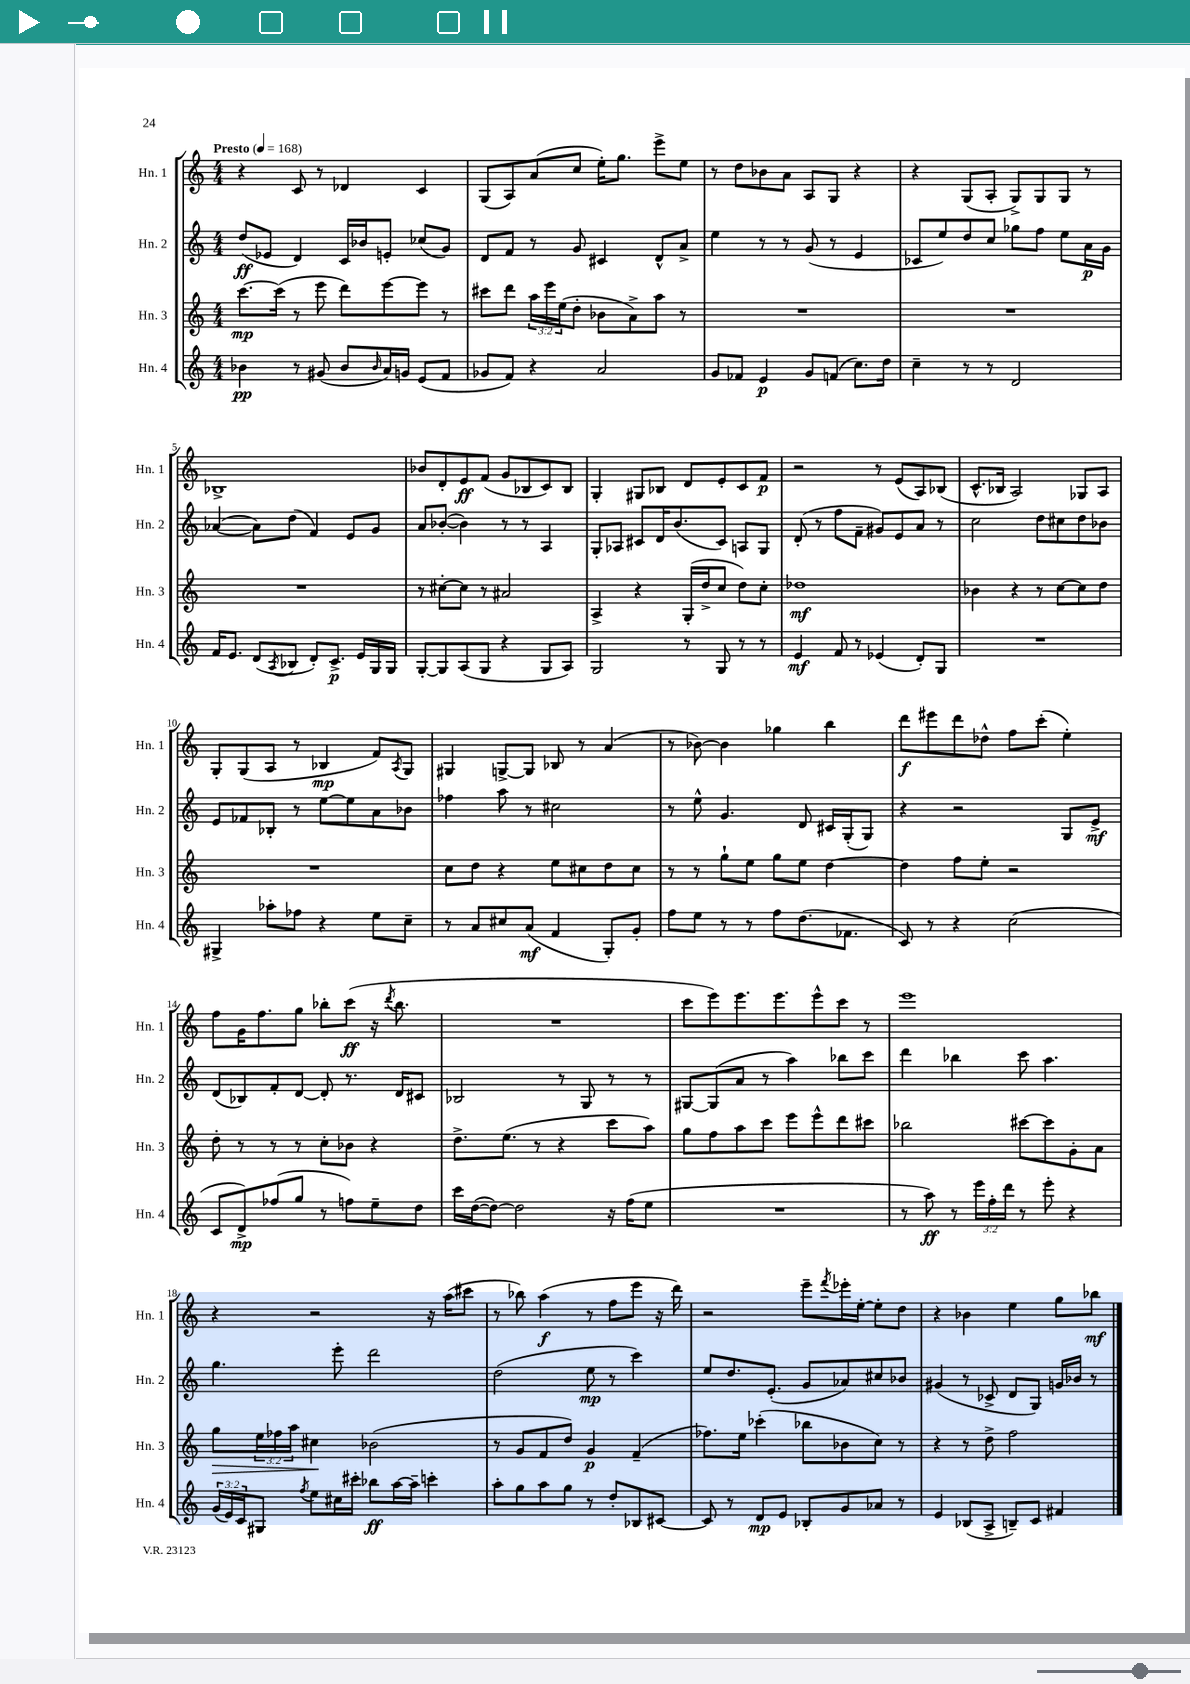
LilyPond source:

<<
\new StaffGroup <<
\new Staff = "s0" \with { instrumentName = "Hn. 1" shortInstrumentName = "Hn. 1" } {
    \clef treble \key c \major \numericTimeSignature \time 4/4 \tempo "Presto" 4 = 168
    r4 c'8 r8 des'4 c'4 |
    g8( a8) a'8( c''8 e''16-.) g''8. e'''8-> e''8 |
    r8 d''8 bes'8 a'8 a8 g8 r4 |
    r4 g8( a8-. g8->) g8 g8 r8 |
    bes1-> |
    bes'8 d'8-. e'8\ff f'8( g'8 bes8 c'8) bes8 |
    g4-. gis8 bes8 d'8 e'8-. c'8 f'8\p |
    r2 r8 e'8( a8) bes8( |
    c'8.-^ bes16 a2) ges8 a8 |
    g8-. g8( a8 r8 bes4\mp f'8) \acciaccatura { a8 } g8 |
    gis4 g8~-> g8 bes8 r8 a'4( |
    r8 bes'8~) bes'4 ges''4 b''4 |
    d'''8\f eis'''8 d'''8 des''8-^ f''8 c'''8-.( e''4-.) |
    f''8 g'16 f''8. g''8 bes''8-. c'''8\ff( r16 \acciaccatura { d'''8 } bes''8. |
    R1 |
    c'''8 e'''8) e'''8. e'''8. e'''8-^ c'''8 r8 |
    e'''1 |
    r4 r2 r16 a''16( cis'''8 |
    r8 bes''8) a''4\f( r8 f''8 e'''8 r16 d'''16) |
    r2 e'''8-- \acciaccatura { f'''8 } ees'''16-. e''16~-. e''8-. d''8 |
    r4 bes'4 e''4 g''8 bes''8\mf \bar "|." |
}
\new Staff = "s1" \with { instrumentName = "Hn. 2" shortInstrumentName = "Hn. 2" } {
    \clef treble \key c \major \numericTimeSignature \time 4/4
    d''8\ff( ees'8 d'4) c'16 bes'16 e'8-. ces''8( g'8) |
    d'8 f'8 r8 g'8 cis'4 d'8-^ a'8-> |
    e''4 r8 r8 g'8( r8 e'4 |
    ces'8 e''8) d''8 c''8 ges''8 f''8 e''8 a'16\p g'16 |
    aes'4~( aes'8) d''8( f'4) e'8 g'8 |
    a'8 bes'8~-.( bes'4) r8 r8 a4 |
    g8-. aes8 cis'8 d'16 b'8.( cis'8) a8 g8 |
    d'8-.( r8 f''8 f'8-- gis'8) e'8 a'8 r8 |
    c''2 d''8 cis''8 d''8 bes'8 |
    e'8 fes'8 bes8-. r8 e''8~ e''8 a'8 bes'8 |
    fes''4 a''8 r8 cis''2 |
    r8 e''8-^ g'4. d'8 cis'16 g16-.( g8) |
    r4 r2 g8 e'8->\mf |
    d'8( bes8) f'8-. d'8~ d'8-. r8. d'16 cis'8 |
    bes2 r8 g8 r8 r8 |
    gis8~ gis8( a'8 r8 a''4) bes''8 c'''8 |
    d'''4 bes''4 c'''8 a''4. |
    g''4. e'''8-. d'''2 |
    d''2( e''8\mp r8 c'''4) |
    e''8 d''8. e'8.-.( g'8 aes'8) cis''8 bes'8 |
    gis'4( r8 ces'8-> d'8 g8) g'16 bes'16 r8 \bar "|." |
}
\new Staff = "s2" \with { instrumentName = "Hn. 3" shortInstrumentName = "Hn. 3" } {
    \clef treble \key c \major \numericTimeSignature \time 4/4 \override Staff.TupletNumber.text = #tuplet-number::calc-fraction-text
    c'''8.~\mp c'''16( r8 e'''8 d'''8) e'''8~ e'''8 r8 |
    cis'''8 d'''8 \tuplet 3/2 { a''16 e'''16 e''16( } d''8-. bes'8 a'8->) a''8 r8 |
    R1 |
    R1 |
    R1 |
    r8 cis''8~-. cis''8 r8 ais'2 |
    a4-> r4 g16-.( d''16-> c''8 d''8) c''8-. |
    des''1\mf |
    bes'4 r4 r8 c''8~ c''8 d''8 |
    R1 |
    c''8 d''8 r4 e''8 cis''8 d''8 cis''8 |
    r8 r8 g''8-! e''8 g''8 e''8 d''4~ |
    d''4 f''8 e''8-. r2 |
    d''8-. r8 r8 r8 c''8-. bes'8 r4 |
    d''8.-> e''8.( r8 r4 c'''8 a''8) |
    g''8 f''8 a''8 c'''8 e'''8 e'''8-^ d'''8 cis'''8 |
    bes''2 cis'''8~ cis'''8 g'8-. a'8 |
    g''8\> \tuplet 3/2 { e''16 fes''16 a''16 } cis''4\! bes'2( |
    r8 g'8 f'8 d''8) g'4\p f'4--( |
    fes''8.) e''16 ces'''4-.( bes''8 bes'8 c''8) r8 |
    r4 r8 d''8-> f''2 \bar "|." |
}
\new Staff = "s3" \with { instrumentName = "Hn. 4" shortInstrumentName = "Hn. 4" } {
    \clef treble \key c \major \numericTimeSignature \time 4/4 \override Staff.TupletNumber.text = #tuplet-number::calc-fraction-text
    bes'4\pp r8 gis'8( bes'8 \grace { bes'16 } a'16) g'16 e'8( f'8 |
    ges'8 f'8) r4 a'2 |
    g'8 fes'8 e'4\p g'8 f'8( c''8.) d''16 |
    c''4-- r8 r8 d'2 |
    f'16 e'8. d'8( \acciaccatura { a8 } bes8 d'8-.) c'8.->\p e'16 g16 g16 |
    g8~-. g8 a8( g8 r4 g8 a8) |
    g2 r8 g8 r8 r8 |
    e'4\mf f'8 r8 ees'4( d'8-.) g8 |
    R1 |
    gis4-> aes''8-. fes''8 r4 e''8 c''8-- |
    r8 a'8 cis''8 a'8\mf( f'4 g8-.) g'8-. |
    f''8 e''8 r8 r8 f''8 d''8.( fes'8. |
    c'8) r8 r4 c''2( |
    c'8 d'8->\mp) fes''8( g''8 r8 f''8) e''8-- d''8 |
    c'''16 d''16~( d''8~) d''2 r16 f''16( e''8 |
    R1 |
    r8 a''8\ff) r8 \tuplet 3/2 { e'''16 f''16-. d'''16 } r8 e'''8-. r4 |
    \tuplet 3/2 { g'16( e'16) c'16 } gis8 \acciaccatura { f''8 } e''8 cis''16 cis'''16-. bes''8\ff a''16~ a''16-- c'''4-. |
    a''8-. g''8 a''8 g''8 r8 d''8-. bes8 cis'8~ |
    cis'8 r8 d'8\mp e'8 bes8-. g'8 aes'8 r8 |
    e'4 bes8( a8-> b8--) c'8 fis'4 \bar "|." |
}
>>
>>
